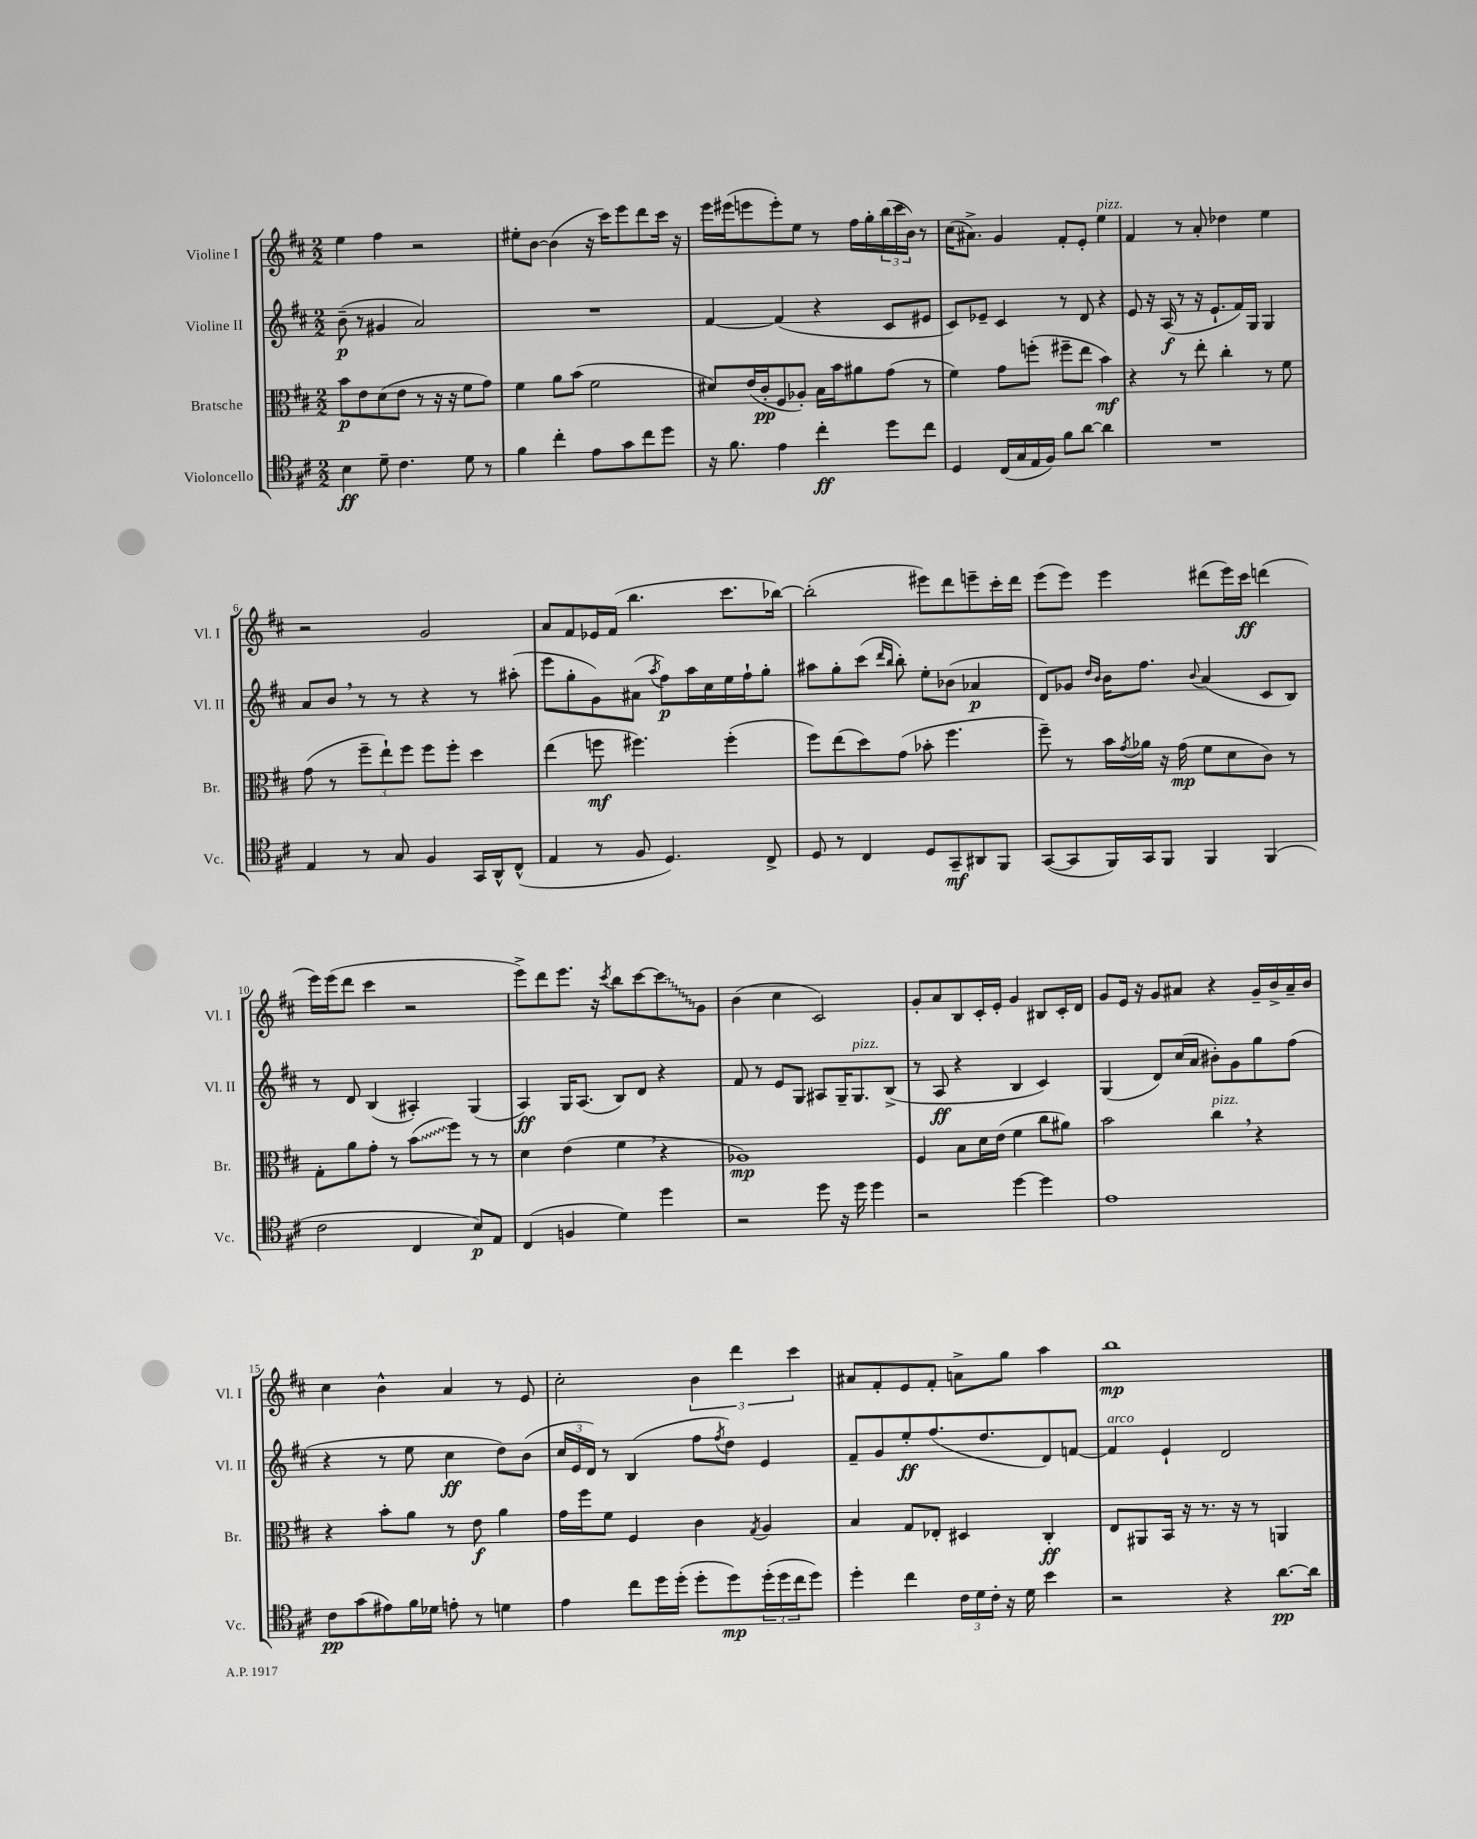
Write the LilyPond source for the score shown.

<<
\new StaffGroup <<
\new Staff = "s0" \with { instrumentName = "Violine I" shortInstrumentName = "Vl. I" } {
    \clef treble \key d \major \numericTimeSignature \time 2/2
    e''4 fis''4 r2 |
    eis''8-. b'8~ b'4( r16 cis'''16) e'''8 d'''8 cis'''16 r16 |
    e'''16 eis'''16( e'''8 e'''8-.) e''8 r8 fis''16 g''16-. \tuplet 3/2 { b''16( cis'''16 b'16) } r8 |
    cis''16( ais'8.->) g'4 fis'8-. e'8-. e''4^\markup { \italic "pizz." } |
    fis'4 r8 a'8-. des''4 e''4 |
    r2 g'2 |
    a'8 fis'8 ees'16 fis'16( b''4. cis'''8. bes''16~) |
    bes''2-.( eis'''8) d'''8 e'''8-- cis'''16-. d'''16 |
    e'''8( e'''8) e'''4 dis'''8( e'''16) cis'''16\ff d'''4( |
    e'''16) e'''16( d'''8 cis'''4 r2 |
    e'''8->) d'''8 e'''8. r16 \acciaccatura { cis'''8 } b''8 cis'''8~ \once \override Glissando.style = #'zigzag cis'''8\glissando g'8 |
    b'4( cis''4 cis'2) |
    g'8-. a'8 b8 cis'16-. e'16-. g'4 bis8 cis'16-. d'16 |
    g'8 e'16 r16 g'8 ais'8 r4 g'16-- b'16-> ais'16-- b'16 |
    cis''4 b'4-^ a'4 r8 e'8 |
    cis''2-. \tuplet 3/2 { b'4 d'''4 cis'''4 } |
    ais'8 fis'8-. e'8 fis'8-. a'8-> g''8 a''4 |
    b''1\mp \bar "|." |
}
\new Staff = "s1" \with { instrumentName = "Violine II" shortInstrumentName = "Vl. II" } {
    \clef treble \key d \major \numericTimeSignature \time 2/2
    b'8--\p( r8 gis'4 a'2) |
    R1 |
    fis'4~ fis'4( r4 cis'8 eis'8 |
    cis'8) ees'8-- cis'4 r8 d'8 r4 |
    e'8 r16 a16\f( r8 r16 e'8.-! fis'16) g16 g4 |
    a'8 b'8 \breathe r8 r8 r4 r8 ais''8-.( |
    e'''8 g''8-. g'8) ais'8( \acciaccatura { a''8 } fis''8\p) a''16 cis''16 e''16 fis''16-! g''8-. |
    ais''8 g''8-. cis'''8( \grace { d'''16 b''16 } b''8-.) e''8-. bes'8( aes'4\p |
    d'8) ges'8 \grace { d''16 b'16 } b'16 fis''8. \appoggiatura { b'8 } a'4( cis'8 b8) |
    r8 d'8 b4( ais4-.) g4( |
    a4\ff) g16 a8.( b8) d'8 r4 |
    fis'8 r8 e'8 g8 ais8 g16-- g8.^\markup { \italic "pizz." } b8->( |
    r8 a8\ff r4 b4 cis'4) |
    g4( d'8) cis''16( a'16 bis'8-.) g'8 g''8 fis''8( |
    r4 r8 e''8 cis''4\ff d''8) b'8( |
    \tuplet 3/2 { cis''16 e'16 d'16) } r8 b4( fis''8 \acciaccatura { fis''8 } d''8) e'4 |
    fis'8-- g'8 e''8-.\ff fis''8.( d''8. d'8) f'8~ |
    f'4^\markup { \italic "arco" } e'4-! d'2 \bar "|." |
}
\new Staff = "s2" \with { instrumentName = "Bratsche" shortInstrumentName = "Br." } {
    \clef alto \key d \major \numericTimeSignature \time 2/2
    b'8\p e'8 d'8( e'8 r8 r16 r16 fis'8 g'8) |
    fis'4 a'8 b'8( fis'2 |
    dis'8) e'16( cis'16-.\pp fis8 aes8-.) b16 b'16 ais'8 g'8( r8 |
    fis'4) g'8 f''8-.( fis''8-- e''8 b'4\mf) |
    r4 r8 e''8-. cis''4-. r8 fis'8 |
    g'8( r8 \tuplet 3/2 { fis''8-- e''8-!) fis''8 } fis''8 fis''8-. d''4 |
    e''4( f''8\mf fis''4.) fis''4-.( |
    fis''8) e''8( d''8) g'8( bes'8-. fis''4. |
    fis''8--) r8 b'16 \acciaccatura { g'8 } aes'16 r16 g'16\mp( fis'8 d'8 cis'8) r8 |
    g8-. a'8 g'8-. r8 \once \override Glissando.style = #'zigzag b'8\glissando( fis''8) r8 r8 |
    d'4 e'4( fis'4 \breathe r4 |
    aes1\mp) |
    fis4 b8 d'16 e'16( fis'4 cis''8 ais'8) |
    b'2 cis''4^\markup { \italic "pizz." } \breathe r4 |
    r4 b'8-. a'8 r8 e'8\f a'4 |
    g'16 fis''16 fis'8 fis4 cis'4 \acciaccatura { g8 } a4 |
    b4 g8 ees8-. dis4 cis4-.\ff |
    e8 ais,8 b,16 r16 r8. r16 r8 a,4 \bar "|." |
}
\new Staff = "s3" \with { instrumentName = "Violoncello" shortInstrumentName = "Vc." } {
    \clef tenor \key d \major \numericTimeSignature \time 2/2
    b4\ff d'8-- cis'4. d'8 r8 |
    fis'4 cis''4-. e'8 g'8 cis''8 d''8 |
    r16 fis'8. e'4 cis''4-.\ff d''8 cis''8 |
    d4 cis16( g16 e16 fis16) fis'8 a'8~ a'4 |
    R1 |
    e4 r8 g8 fis4 g,16 a,16-^ cis8-^( |
    e4 r8 fis8 d4.) cis8-> |
    d8 r8 cis4 d8 g,8--\mf ais,8 fis,8 |
    g,8~( g,8 fis,16) g,16 fis,8 fis,4 fis,4( |
    cis'2 cis4 b8\p) e8 |
    cis4( f4 d'4) d''4 |
    r2 d''8 r16 d''16 d''4 |
    r2 d''4~ d''4 |
    e'1 |
    cis'8\pp g'8( eis'8) fis'16 des'16 e'8-. r8 d'4 |
    e'4 cis''8 d''16 d''16-.( d''8-. d''8\mp) \tuplet 3/2 { d''16-.( d''16 cis''16 } d''8) |
    d''4-. cis''4 \tuplet 3/2 { cis'16 d'16 cis'16-. } r16 d'16 b'4 |
    r2 r4 a'8.~\pp a'16 \bar "|." |
}
>>
>>
